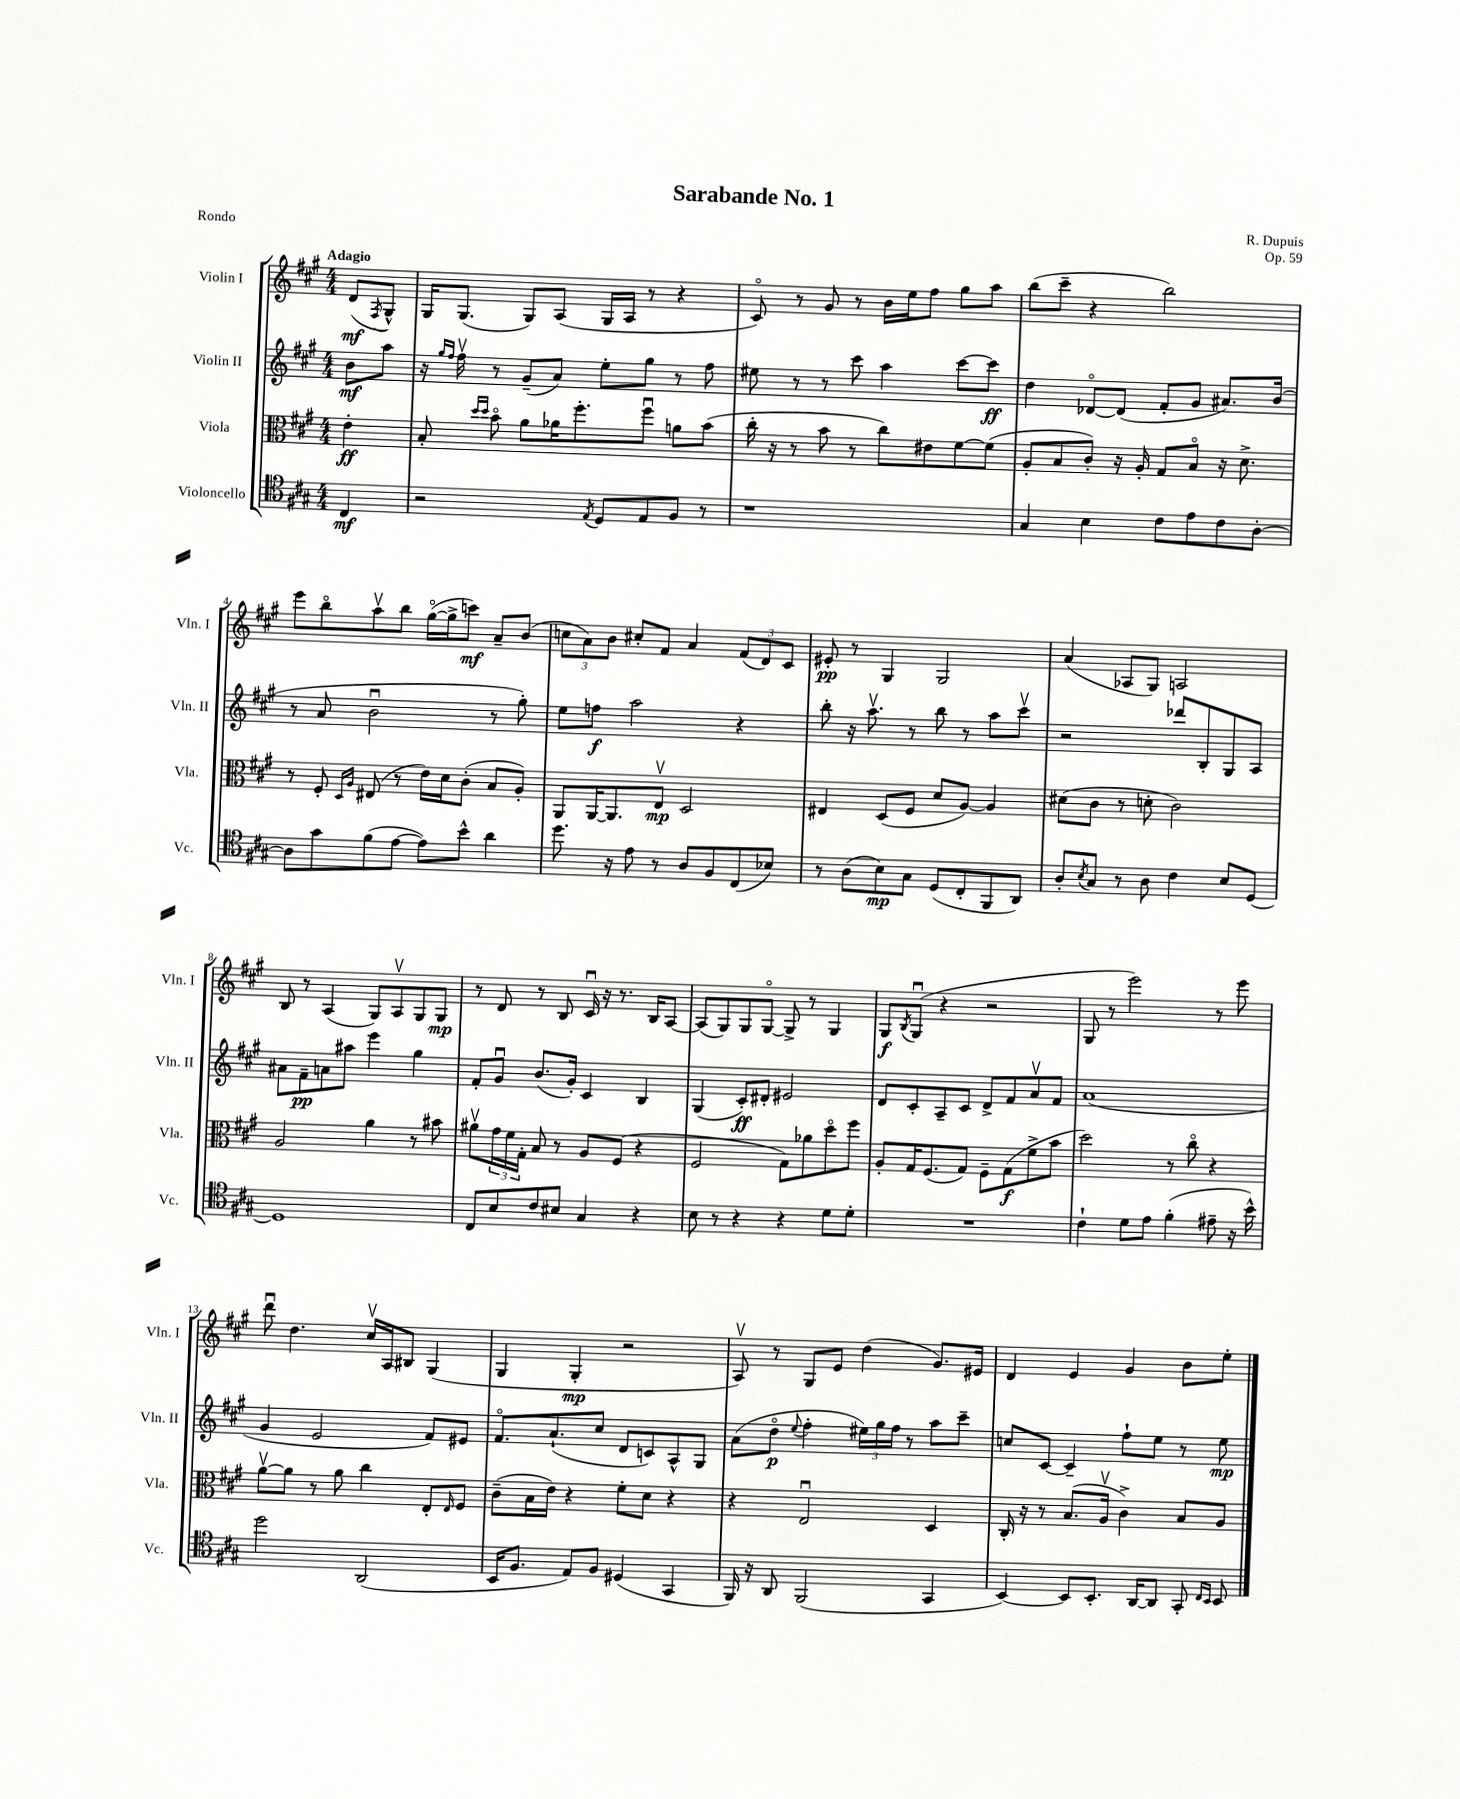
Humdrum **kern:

**kern	**kern	**kern	**kern
*staff4	*staff3	*staff2	*staff1
*clefC4	*clefC3	*clefG2	*clefG2
*k[f#c#g#]	*k[f#c#g#]	*k[f#c#g#]	*k[f#c#g#]
*M4/4	*M4/4	*M4/4	*M4/4
4C#	4e'	8b	(8d
.	.	.	8qF#
.	.	8aa	8G#^^)
=	=	=	=
2r	8B'	16r	16G#
.	.	16qqgg#	.
.	.	16qqff#	.
.	.	16ff#v	(8.G#
.	16qqdd	.	.
.	16qqdd	.	.
.	8bo	8r	.
.	8a	(8g#~	8G#)
.	16a-	8a)	(8A
.	8.ff#'	.	.
8qE	.	.	.
8D	.	8ee'	16G#
.	.	.	16A
8E	8ff#u	8gg#	8r
8F#	8a	8r	4r
8r	(8b	8ff#	.
=	=	=	=
1r	16cc#'	8ee#	8c#o)
.	16r	.	.
.	8r	8r	8r
.	8b	8r	8g#
.	8r	8ccc#	8r
.	8cc#)	4aa	16b
.	.	.	16ee
.	8e#	.	8ff#
.	[8f#	[8ccc#	8gg#
.	(8f#]	8ccc#]	8aa
=	=	=	=
4G#	8A'	4dd	(8bb
.	8B	.	8ccc#~
4B	8c#')	[8d-o	4r
.	16r	(8d-]	.
.	16A'	.	.
8c#	8G#	8f#'	2bb)
8e	8Bo	8g#	.
8c#	16r	8.a#)	.
.	8.d^	.	.
[8A'	.	.	.
.	.	(16b	.
=	=	=	=
8A]	8r	8r	8eee
8g#	8F#'	8a	8bbo
.	16qqD	.	.
.	16qqA	.	.
(8f#	(8E#	2bu	8aav
[8e	8r	.	8bb
8e])	16e)	.	([16gg#o
.	16d	.	16gg#^]
8b^^	(8c#'	.	8ccc)
4a	8B	8r	8a~
.	8A')	8gg#')	(8b
=	=	=	=
8.dd	8AA	8ee	12cc
.	.	.	12a)
.	[16AA	8ff	.
.	.	.	12b
16r	8.AA]	.	.
8e	.	2aa	8cc#'
8r	8Ev	.	8f#
8A	2D	.	4a
8F#	.	.	.
(8C#	.	4r	(12f#
.	.	.	12d)
8B-)	.	.	.
.	.	.	12c#
=	=	=	=
8r	4E#	8bb'	8e#'
(8A	.	16r	8r
.	.	8.aav	.
8B)	(8D	.	4G#
8G#	8F#	8r	.
(8D	8d	8bb	2G#
8C#'	[8A)	8r	.
8FF#	4A]	8aa	.
8AA)	.	8ccc#v	.
=	=	=	=
8A'	(8d#	2r	(4a
8qB	.	.	.
8G#	8c#	.	.
8r	8r	.	8A-
8A	8d'	.	8G#)
4c#	2c#)	8ddd-	2A
.	.	8B'	.
8B	.	8G#	.
[8D	.	8A	.
=	=	=	=
1D]	2A	8a#	8B
.	.	8f#~	8r
.	.	8a	(4A
.	.	8aa#	.
.	4a	4eee	8G#)
.	.	.	8Av
.	8r	4gg#	8G#
.	8b#	.	8G#
=	=	=	=
8C#	8a#v	8f#'	8r
8B	24g#	8g#u	8d
.	24f#	.	.
.	24G#'	.	.
8c#	8B	(8.b	8r
8B#	8r	.	8B
.	.	16g#')	.
4G#	8A	4c#	16c#u
.	.	.	16r
.	(8F#	.	8.r
4r	4r	4B	.
.	.	.	16B
.	.	.	[8A
=	=	=	=
8B	2F#	(4G#	(8A]
8r	.	.	8G#)
4r	.	8c#')	8G#
.	.	8d#'	[8G#o
4r	8G#)	2e#	8G#^]
.	8a-	.	8r
8d	8ddo	.	4G#
8d'	8ff#	.	.
=	=	=	=
1r	8A'	8d	8G#
.	.	.	8qB
.	16G#	8c#'	(8G#u
.	(8.F#	.	.
.	.	8A~	4r
.	8G#)	8c#	.
.	8F#~	8d^	2r
.	(8G#	8f#	.
.	8f#^	8av	.
.	8b	8f#	.
=	=	=	=
4c#`	2dd)	(1a	8G#
.	.	.	8r
8d	.	.	2eee)
8e	.	.	.
(4f#'	8r	.	.
.	8cc#o	.	.
8e#~	4r	.	8r
16r	.	.	8eee
16b^^)	.	.	.
=	=	=	=
2dd	[8av	4g#	8dddu
.	8a]	.	4.dd
.	8r	2e	.
.	8a	.	.
(2AA	4cc#	.	16cc#v
.	.	.	16A
.	.	.	8B#
.	8E'	8f#)	(4G#
.	16qqE	.	.
.	8F#	8e#	.
=	=	=	=
16BB	(8c#~	8.f#o	4G#
8.F#	.	.	.
.	16B	.	.
.	16e)	(8.a`	.
8E)	4r	.	4G#'
8F#	.	8cc#	.
(4D#	8f#'	8d	2r
.	8d	8c)	.
4GG#	4r	8A^^	.
.	.	8G#	.
=	=	=	=
16FF#)	4r	(8a	8Av)
16r	.	.	.
8AA	.	8ddo	8r
.	.	8qqee	.
(2FF#	2Eu	4ff#'	8G#
.	.	.	8e
.	.	24ee#)	(4dd
.	.	24gg#	.
.	.	24ff#	.
.	.	8r	.
4GG#	4D	8aa	8.g#)
.	.	8ccc#~	.
.	.	.	16e#
=	=	=	=
[4BB)	16C#'	8cc	4d
.	16r	.	.
.	8r	[8c#	.
8BB]	(8.B	4c#~]	4e
8.BB'	.	.	.
.	16Av	.	.
.	4c#^)	8ff#`	4g#
[16AA	.	.	.
8AA]	.	8ee	.
8GG#'	8B	8r	8b
16qqC#	.	.	.
16qqBB	.	.	.
8BB	8A	8ee	8ee'
==	==	==	==
*-	*-	*-	*-
